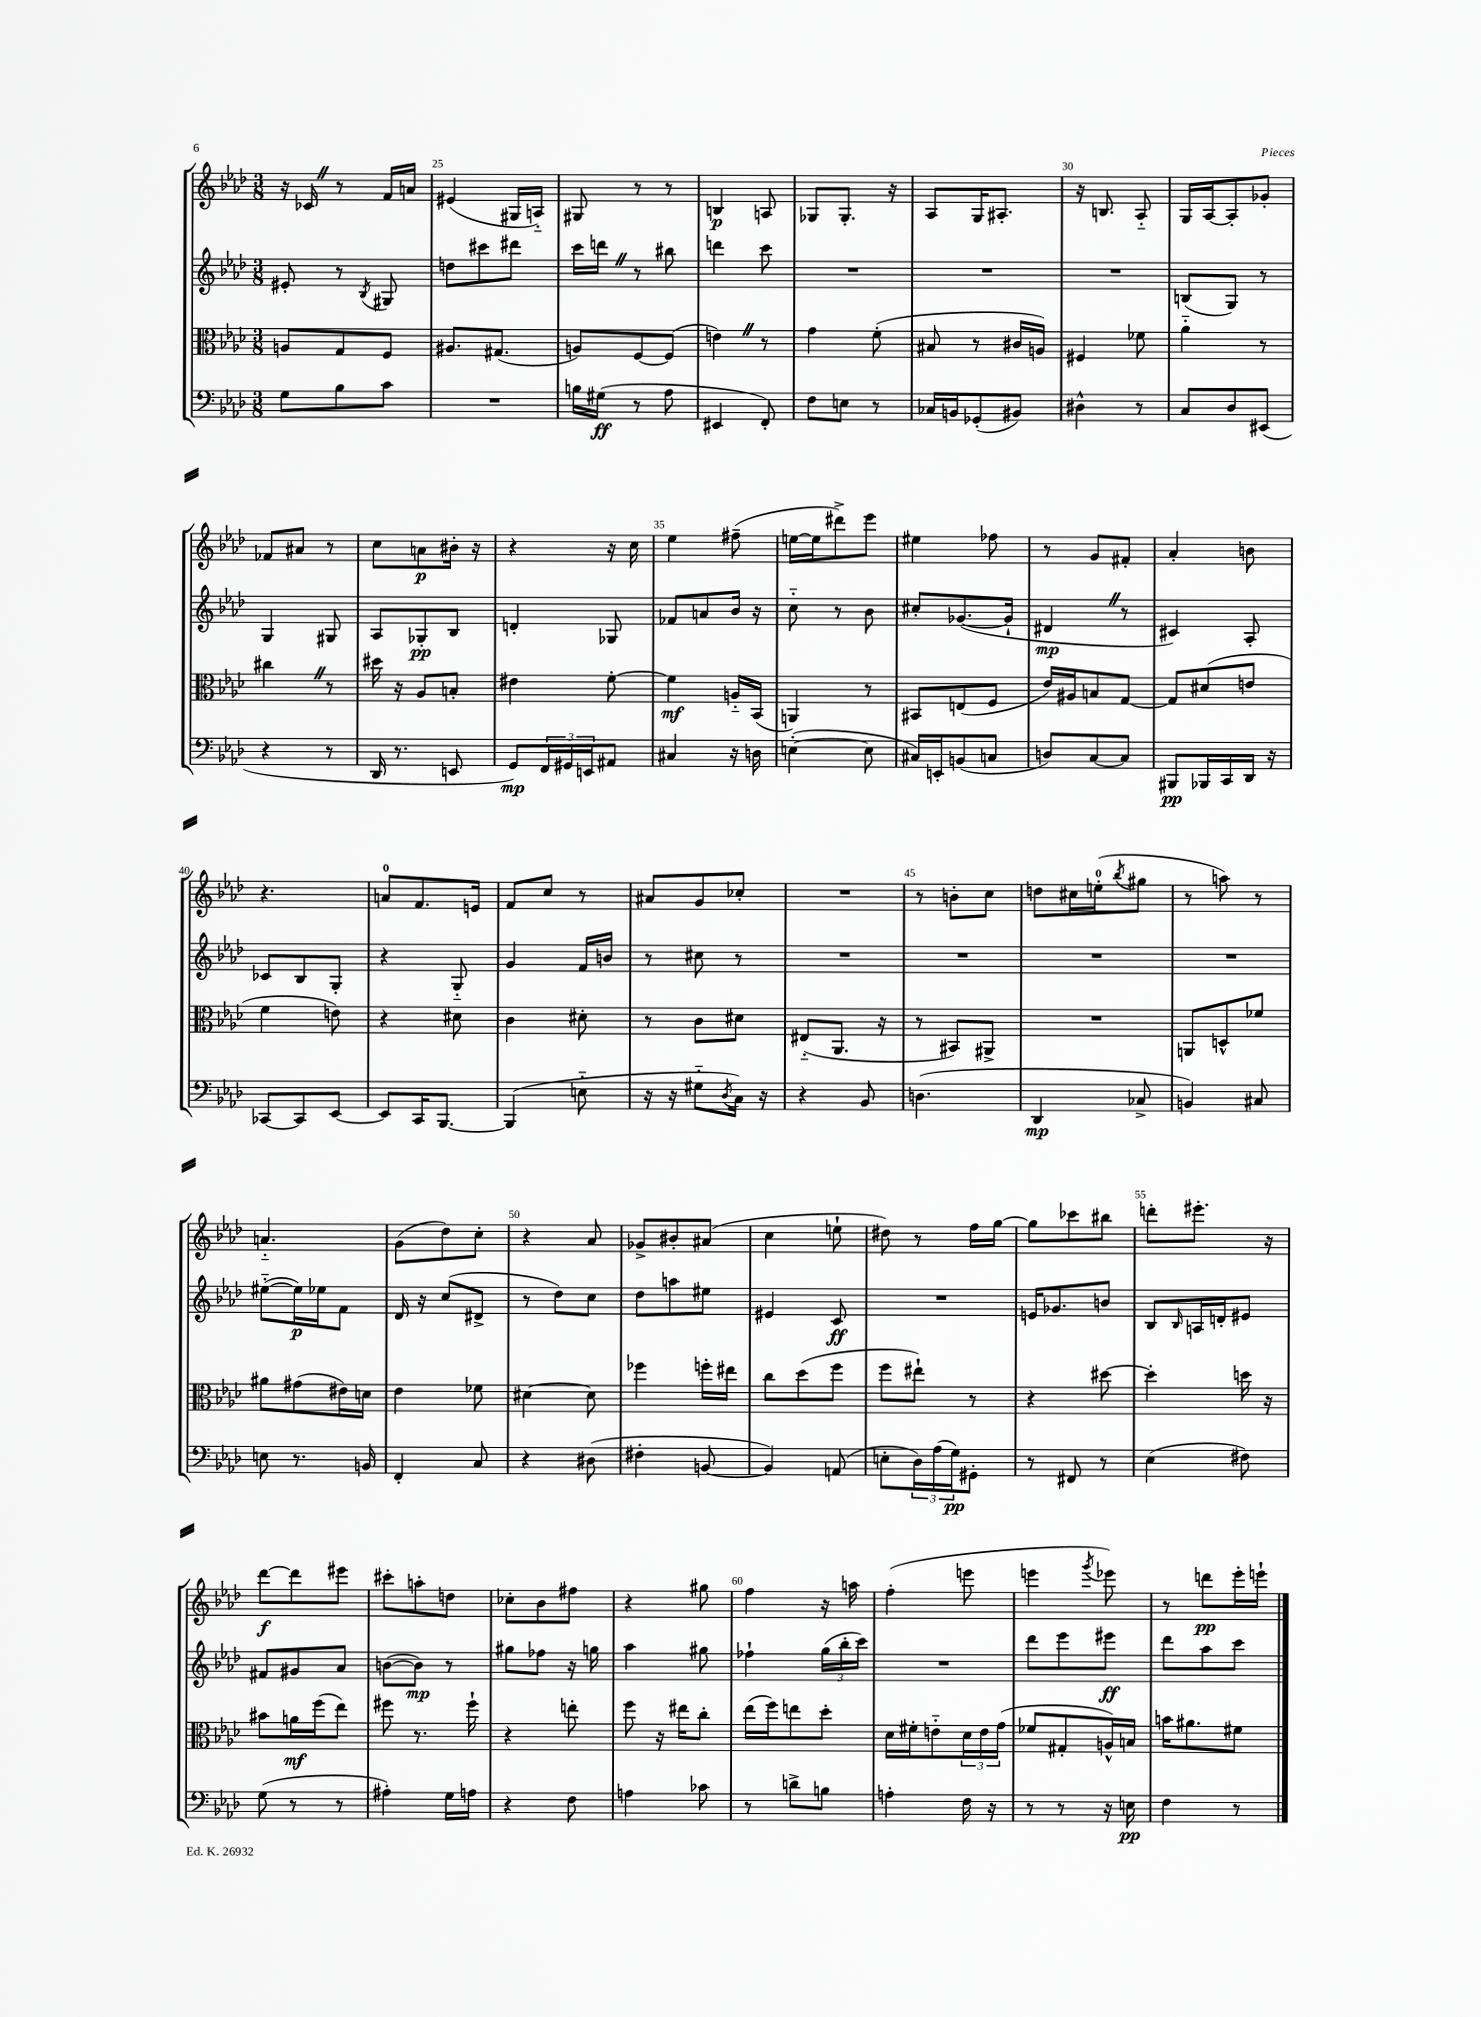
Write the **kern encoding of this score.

**kern	**dynam	**kern	**dynam	**kern	**dynam	**kern	**dynam
*part4	*part4	*part3	*part3	*part2	*part2	*part1	*part1
*staff4	*staff4	*staff3	*staff3	*staff2	*staff2	*staff1	*staff1
*clefF4	*	*clefC3	*	*clefG2	*	*clefG2	*
*k[b-e-a-d-]	*	*k[b-e-a-d-]	*	*k[b-e-a-d-]	*	*k[b-e-a-d-]	*
*M3/8	*	*M3/8	*	*M3/8	*	*M3/8	*
=24	=24	=24	=24	=24	=24	=24	=24
8G\L	.	8An/L	.	8e#X'/	.	16r	.
.	.	.	.	.	.	16c-XZ/	.
8B-\	.	8G/	.	8r	.	8r	.
.	.	.	.	8qB-/	.	.	.
8c\J	.	8F/J	.	8G#X/	.	16f/LL	.
.	.	.	.	.	.	16an/JJ	.
=25	=25	=25	=25	=25	=25	=25	=25
4.r	.	8.A#X/L	.	8ddn\L	.	(4e#X/	.
.	.	.	.	8ccc#X\	.	.	.
.	.	(8.G#X/J	.	.	.	.	.
.	.	.	.	8ddd#X\J	.	16G#X/LL	.
.	.	.	.	.	.	16An/JJ)	.
=26	=26	=26	=26	=26	=26	=26	=26
16Bn\LL	.	8An/L)	.	16ccc\LL	.	8G#X/	.
(16G#X\JJ	ff	.	.	16dddnZ\JJ	.	.	.
8r	.	[8F/	.	8r	.	8r	.
8A-\	.	(8F/J]	.	8bb#X\	.	8r	.
=27	=27	=27	=27	=27	=27	=27	=27
4EE#X/	.	4enZ\)	.	4dddn\	.	4Bn/	p
8FF'/)	.	8r	.	8ccc\	.	8An/	.
=28	=28	=28	=28	=28	=28	=28	=28
8F\L	.	4g\	.	4.r	.	8G-X/L	.
8En\J	.	.	.	.	.	8.G-'/J	.
8r	.	(8f'\	.	.	.	.	.
.	.	.	.	.	.	16r	.
=29	=29	=29	=29	=29	=29	=29	=29
16C-X/LL	.	8B#X/	.	4.r	.	8A-/L	.
16BBn/J	.	.	.	.	.	.	.
(8GG-X'/	.	8r	.	.	.	16G/K	.
.	.	.	.	.	.	8.A#X'/J	.
8BB#X/J)	.	16c#X/LL	.	.	.	.	.
.	.	16An/JJ)	.	.	.	.	.
=30	=30	=30	=30	=30	=30	=30	=30
4D#X^^\	.	4F#X/	.	4.r	.	16r	.
.	.	.	.	.	.	8.Bn/	.
8r	.	8f-X\	.	.	.	8A-/	.
=31	=31	=31	=31	=31	=31	=31	=31
8C/L	.	4a-\	.	(8Bn/L	.	16G/LL	.
.	.	.	.	.	.	[16A-/J	.
8D-/	.	.	.	8G/J)	.	8A-'/]	.
(8EE#X/J	.	8r	.	8r	.	8g-X'/J	.
!!LO:LB:g=z
=32	=32	=32	=32	=32	=32	=32	=32
4r	.	4cc#XZ\	.	4G/	.	8f-X/L	.
.	.	.	.	.	.	8a#X/J	.
8r	.	8r	.	8G#X/	.	8r	.
=33	=33	=33	=33	=33	=33	=33	=33
16DD-/	.	16dd#X\	.	8A-/L	.	8cc\L	.
8.r	.	16r	.	.	.	.	.
.	.	8A-/L	.	8G-X'/	pp	8an\	p
8EEn/	.	8Bn'/J	.	8B-/J	.	16b#X'\Jk	.
.	.	.	.	.	.	16r	.
=34	=34	=34	=34	=34	=34	=34	=34
8GG/L)	mp	4e#X\	.	4dn'/	.	4r	.
24FF/L	.	.	.	.	.	.	.
24GG#X/	.	.	.	.	.	.	.
24EEn/J	.	.	.	.	.	.	.
8AA#X/J	.	[8f'\	.	8G-X/	.	16r	.
.	.	.	.	.	.	16cc\	.
=35	=35	=35	=35	=35	=35	=35	=35
4C#X/	.	4f\]	mf	8f-X/L	.	4ee-\	.
.	.	.	.	8an/	.	.	.
16r	.	16An/LL	.	16b-/Jk	.	(8ff#X~\	.
16Dn\	.	(16BB-/JJ	.	16r	.	.	.
=36	=36	=36	=36	=36	=36	=36	=36
([4En'\	.	4AAn/)	.	8cc\	.	[16een\LL	.
.	.	.	.	.	.	16ee\J]	.
.	.	.	.	8r	.	8ddd#X^\)	.
8E\]	.	8r	.	8b-\	.	8eee-\J	.
=37	=37	=37	=37	=37	=37	=37	=37
16C#X/LL)	.	8BB#X/L	.	8cc#X'/L	.	4ee#X\	.
16EEn'/J	.	.	.	.	.	.	.
(8BBn/	.	(8En/	.	([8.g-X/	.	.	.
8Cn/J	.	8F/J	.	.	.	8ff-X\	.
.	.	.	.	16g-`/Jk]	.	.	.
=38	=38	=38	=38	=38	=38	=38	=38
8Dn/L)	.	16e-/LL)	.	4d#XZ/	mp	8r	.
.	.	16A#X/J	.	.	.	.	.
[8C/	.	8Bn/	.	.	.	8g/L	.
8C/J]	.	[8G/J	.	8r	.	8f#X'/J	.
=39	=39	=39	=39	=39	=39	=39	=39
8BBB#X/L	pp	8G/L]	.	4c#X/)	.	4a-'/	.
16BBB-X/L	.	(8d#X/	.	.	.	.	.
16CC/	.	.	.	.	.	.	.
16DD-/JJ	.	8en/J	.	8A-'/	.	8bn\	.
16r	.	.	.	.	.	.	.
!!LO:LB:g=z
=40	=40	=40	=40	=40	=40	=40	=40
[8CC-X/L	.	4f\	.	8c-X/L	.	4.r	.
8CC-/]	.	.	.	8B-/	.	.	.
[8EE-/J	.	8en\)	.	8G'/J	.	.	.
=41	=41	=41	=41	=41	=41	=41	=41
8EE-/L]	.	4r	.	4r	.	8an/L	.
16CC/K	.	.	.	.	.	8.f/	.
[8.BBB-/J	.	.	.	.	.	.	.
.	.	8d#X\	.	8G/	.	.	.
.	.	.	.	.	.	16en/Jk	.
=42	=42	=42	=42	=42	=42	=42	=42
(4BBB-/]	.	4c\	.	4g/	.	8f/L	.
.	.	.	.	.	.	8cc/J	.
8En\	.	8d#X'\	.	16f/LL	.	8r	.
.	.	.	.	16bn/JJ	.	.	.
=43	=43	=43	=43	=43	=43	=43	=43
16r	.	8r	.	8r	.	8a#X/L	.
16r	.	.	.	.	.	.	.
8G#X\L	.	8c\L	.	8cc#X\	.	8g/	.
8qD-/	.	.	.	.	.	.	.
16C\Jk)	.	8d#X\J	.	8r	.	8cc-X'/J	.
16r	.	.	.	.	.	.	.
=44	=44	=44	=44	=44	=44	=44	=44
4r	.	(8E#X/L	.	4.r	.	4.r	.
.	.	8.AA-/J	.	.	.	.	.
8BB-/	.	.	.	.	.	.	.
.	.	16r	.	.	.	.	.
=45	=45	=45	=45	=45	=45	=45	=45
(4.Dn\	.	8r	.	4.r	.	8r	.
.	.	8BB#X/L)	.	.	.	8bn'\L	.
.	.	8AA#X^/J	.	.	.	8cc\J	.
=46	=46	=46	=46	=46	=46	=46	=46
4DD-/	mp	4.r	.	4.r	.	8ddn\L	.
.	.	.	.	.	.	16cc#X\L	.
.	.	.	.	.	.	(16een'\J	.
.	.	.	.	.	.	8qbb-/	.
8C-X^/	.	.	.	.	.	8gg#X\J	.
=47	=47	=47	=47	=47	=47	=47	=47
4BBn/)	.	8AAn/L	.	4.r	.	8r	.
.	.	8Dn^^/	.	.	.	8aan\)	.
8C#X/	.	8f-X/J	.	.	.	8r	.
!!LO:LB:g=z
=48	=48	=48	=48	=48	=48	=48	=48
8En\	.	8a#X\L	.	([8ee#X\L	.	4.an/	.
8.r	.	(8g#X\	.	16ee#\L])	p	.	.
.	.	.	.	16ee-X\J	.	.	.
.	.	16e#X\L)	.	8f\J	.	.	.
16BBn/	.	16dn\JJ	.	.	.	.	.
=49	=49	=49	=49	=49	=49	=49	=49
4FF'/	.	4e-\	.	16d-/	.	(8g\L	.
.	.	.	.	16r	.	.	.
.	.	.	.	(8cc/L	.	8dd-\)	.
8C/	.	8f-X\	.	8d#X^/J	.	8cc'\J	.
=50	=50	=50	=50	=50	=50	=50	=50
4r	.	[4d#X\	.	8r	.	4r	.
.	.	.	.	8dd-\L)	.	.	.
(8D#X\	.	8d#\]	.	8cc\J	.	8a-/	.
=51	=51	=51	=51	=51	=51	=51	=51
4F#X'\	.	4ff-X\	.	8dd-\L	.	8g-X^/L	.
.	.	.	.	8aan\	.	8b#X'/	.
[8BBn/	.	16ffn'\LL	.	8ee#X\J	.	(8a#X/J	.
.	.	16ee#X\JJ	.	.	.	.	.
=52	=52	=52	=52	=52	=52	=52	=52
4BB/])	.	8cc\L	.	4e#X/	.	4cc\	.
.	.	(8dd-\	.	.	.	.	.
(8AAn/	.	8ff\J	.	8c/	ff	8een`\	.
=53	=53	=53	=53	=53	=53	=53	=53
8En'\L	.	8ff\L	.	4.r	.	8dd#X\)	.
24D-\L)	.	8ee#X`\J)	.	.	.	8r	.
(24A-\	.	.	.	.	.	.	.
24G\J)	pp	.	.	.	.	.	.
8GG#X'\J	.	8r	.	.	.	16ff\LL	.
.	.	.	.	.	.	[16gg\JJ	.
=54	=54	=54	=54	=54	=54	=54	=54
8r	.	4r	.	16en/KL	.	8gg\L]	.
.	.	.	.	8.g-X/	.	.	.
8FF#X/	.	.	.	.	.	8ccc-X\	.
8r	.	[8dd#X\	.	8bn/J	.	8bb#X\J	.
=55	=55	=55	=55	=55	=55	=55	=55
(4E-\	.	4dd#'\]	.	8B-/L	.	8dddn'\L	.
.	.	.	.	16qqB-/	.	.	.
.	.	.	.	16An/L	.	8.eee#X'\J	.
.	.	.	.	16dn'/J	.	.	.
8F#X\)	.	16ddn\	.	8e#X/J	.	.	.
.	.	16r	.	.	.	16r	.
!!LO:LB:g=z
=56	=56	=56	=56	=56	=56	=56	=56
(8G\	.	8b#X\L	.	8f#X/L	.	[8ddd-\L	f
8r	.	16an\L	mf	8g#X/	.	8ddd-\]	.
.	.	(16ff\J	.	.	.	.	.
8r	.	8ee-\J)	.	8a-/J	.	8eee#X\J	.
=57	=57	=57	=57	=57	=57	=57	=57
4A#X'\)	.	8ff#X\	.	([8bn\L	.	8ccc#X'\L	.
.	.	8.r	.	8b\J])	mp	8aan'\	.
16G\LL	.	.	.	8r	.	8ddn\J	.
16An\JJ	.	16ff#`\	.	.	.	.	.
=58	=58	=58	=58	=58	=58	=58	=58
4r	.	4r	.	8gg#X\L	.	8cc-X'\L	.
.	.	.	.	8ff-X\J	.	8b-\	.
8F\	.	8een'\	.	16r	.	8ff#X\J	.
.	.	.	.	16ggn\	.	.	.
=59	=59	=59	=59	=59	=59	=59	=59
4An\	.	8ff\	.	4aa-\	.	4r	.
.	.	16r	.	.	.	.	.
.	.	16ee#X\KL	.	.	.	.	.
8c-X\	.	8cc'\J	.	8gg#X\	.	8gg#X\	.
=60	=60	=60	=60	=60	=60	=60	=60
8r	.	(16ee-\LL	.	4ff-X`\	.	4ff\	.
.	.	16ff\J)	.	.	.	.	.
8dn^\L	.	8een\	.	.	.	.	.
8Bn\J	.	8dd-'\J	.	(24gg\LL	.	16r	.
.	.	.	.	24bb-'\	.	.	.
.	.	.	.	.	.	16aan\	.
.	.	.	.	24ccc\JJ)	.	.	.
=61	=61	=61	=61	=61	=61	=61	=61
4An'\	.	16d-\LL	.	4.r	.	(4ff'\	.
.	.	16f#X'\J	.	.	.	.	.
.	.	8en\	.	.	.	.	.
16F\	.	24d-\L	.	.	.	8eeen\	.
.	.	24e\	.	.	.	.	.
16r	.	.	.	.	.	.	.
.	.	(24g\JJ	.	.	.	.	.
=62	=62	=62	=62	=62	=62	=62	=62
8r	.	8f-X/L	.	8ddd-\L	.	4eeen\	.
8r	.	8G#X'/	.	8eee-\	.	.	.
.	.	.	.	.	.	8qggg/	.
16r	.	16An^^/L)	.	8eee#X\J	ff	8eee-X\)	.
16En\	pp	16Bn/JJ	.	.	.	.	.
=63	=63	=63	=63	=63	=63	=63	=63
4F\	.	16bn\KL	.	8ddd-\L	.	8r	.
.	.	8.a#X\	.	.	.	.	.
.	.	.	.	8aa-\	.	8dddn\L	pp
8r	.	8f#X\J	.	8ccc\J	.	16eee-'\L	.
.	.	.	.	.	.	16eeen`\JJ	.
==	==	==	==	==	==	==	==
*-	*-	*-	*-	*-	*-	*-	*-
